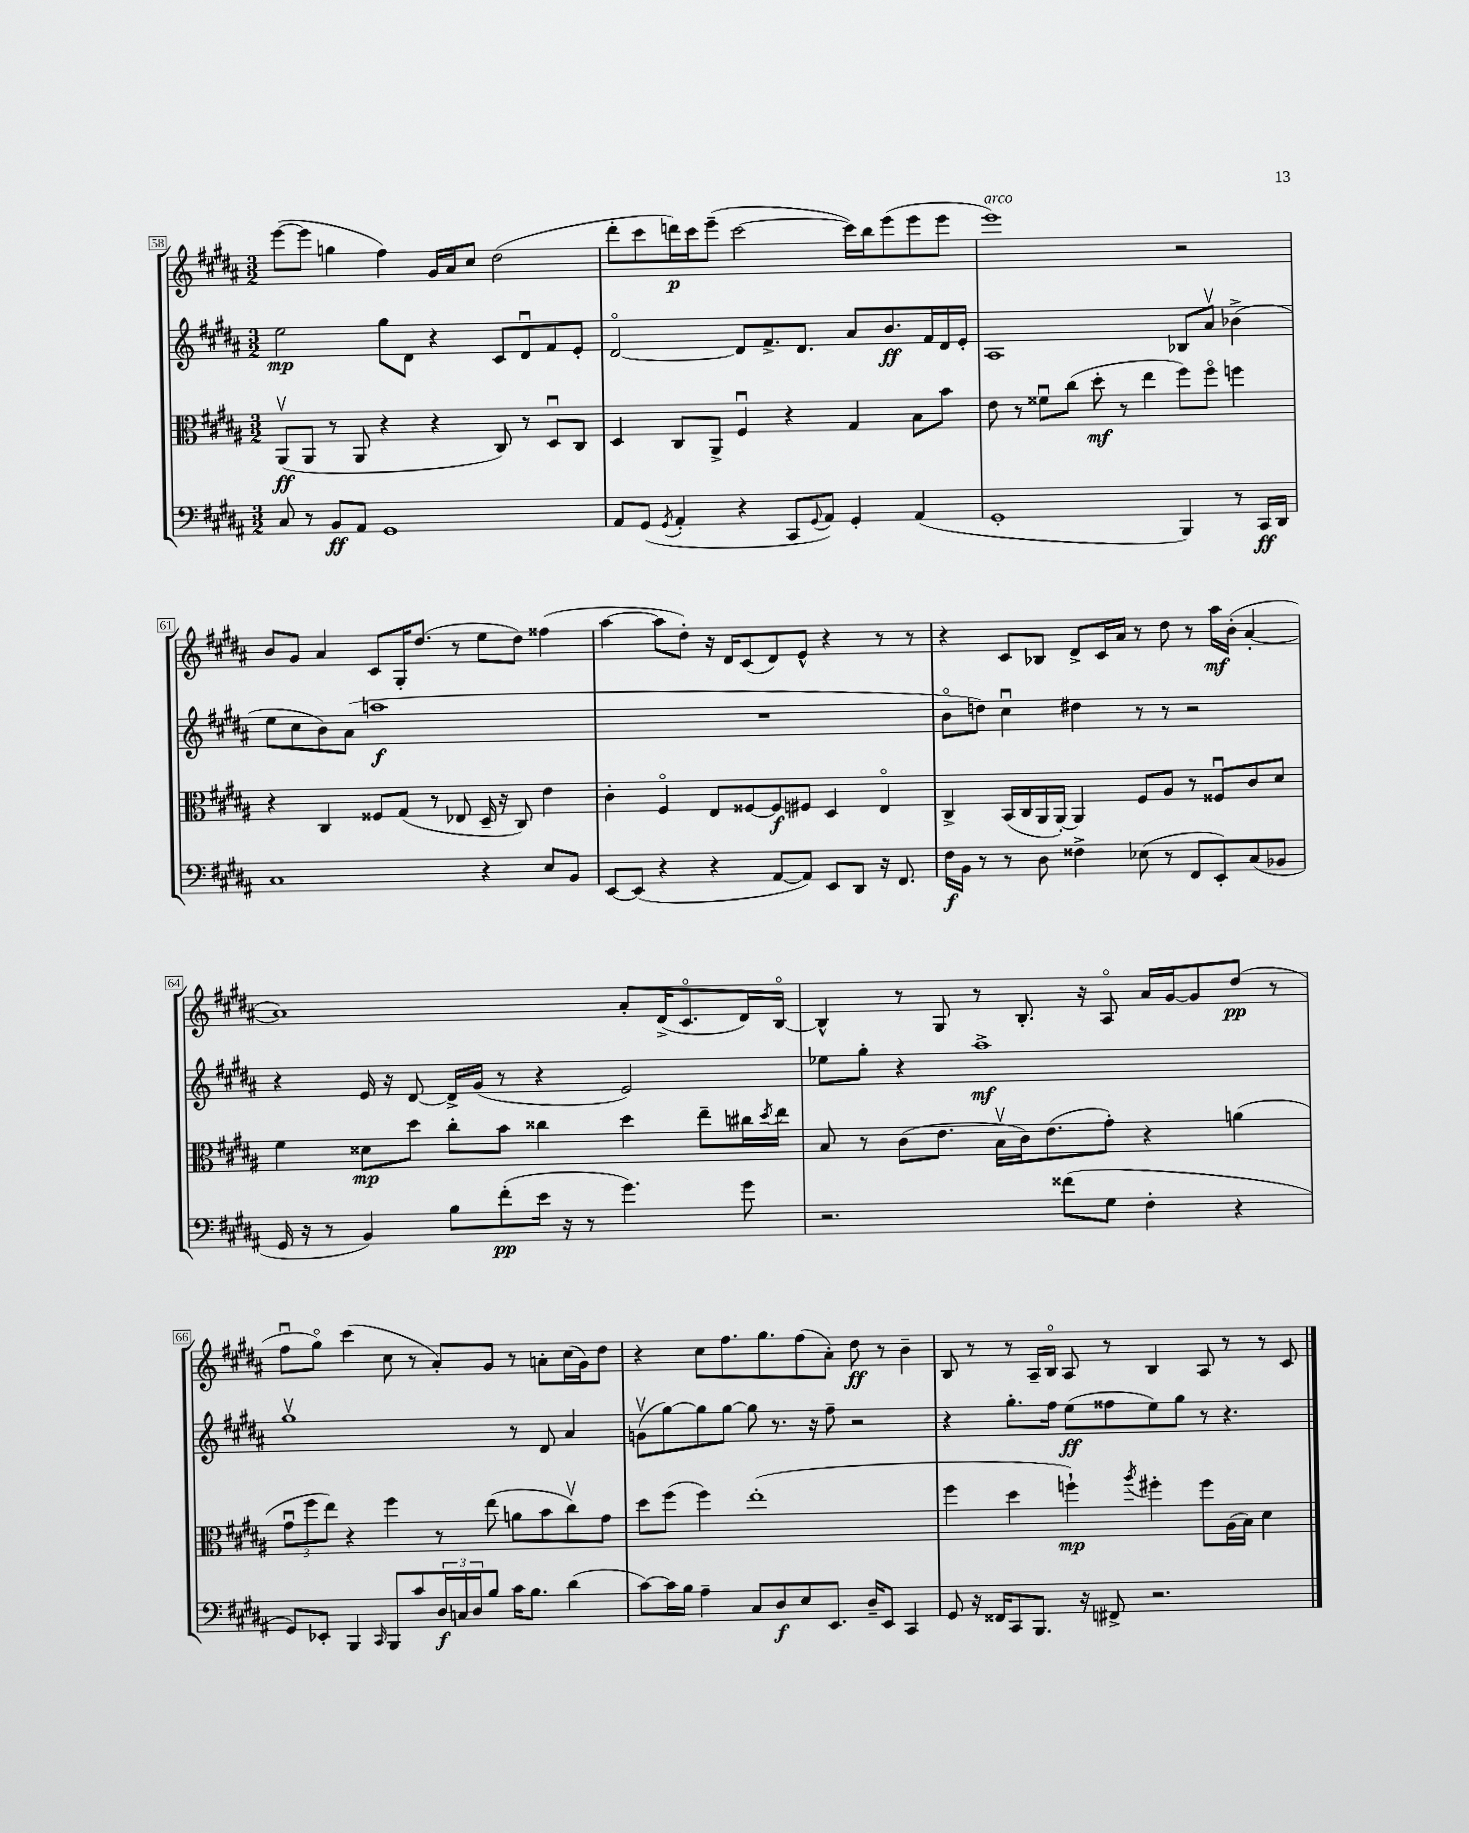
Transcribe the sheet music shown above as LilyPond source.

<<
\new StaffGroup <<
\new Staff = "s0" {
    \clef treble \key b \major \numericTimeSignature \time 3/2
    e'''8~( e'''8 g''4 fis''4) gis'16 ais'16 cis''8 dis''2( |
    dis'''8-. cis'''8 d'''16\p) cis'''16 e'''8--( cis'''2~ cis'''16) b''16 e'''8( e'''8 e'''8 |
    e'''1^\markup { \italic "arco" }) r2 |
    b'8 gis'8 ais'4 cis'8 gis16-. dis''8.( r8 e''8 dis''8) fisis''4( |
    ais''4~ ais''8 dis''8-.) r16 dis'16 cis'8( dis'8) e'8-^ r4 r8 r8 |
    r4 cis'8 bes8 dis'8-> cis'16 ais'16 r8 dis''8 r8 ais''16\mf b'16-.( ais'4~-. |
    ais'1) ais'8-. dis'16->( cis'8.\flageolet dis'16) b16~\flageolet |
    b4-^ r8 gis8 r8 b8.-. r16 ais8\flageolet ais'16 gis'16~ gis'8 dis''8\pp( r8 |
    fis''8\downbow gis''8\flageolet) cis'''4( cis''8 r8 ais'8-.) gis'8 r8 a'8-. cis''16( gis'16) dis''8 |
    r4 cis''8 fis''8. gis''8. fis''8( ais'8-.) dis''8\ff r8 b'4-- |
    b8 r8 r8 ais16-- b16\flageolet ais8 r8 b4 ais8 r8 r8 cis'8 \bar "|." |
}
\new Staff = "s1" {
    \clef treble \key b \major \numericTimeSignature \time 3/2
    e''2\mp gis''8 dis'8 r4 cis'8 dis'8\downbow fis'8 e'8-. |
    dis'2~\flageolet dis'8 fis'8.-> dis'8. ais'8 b'8.\ff fis'16 dis'16 e'16-. |
    ais1 bes8 ais'8\upbow bes'4->( |
    e''8 cis''8 b'8) ais'8( a''1\f |
    R1. |
    b'8\flageolet d''8) cis''4\downbow dis''4 r8 r8 r2 |
    r4 e'16 r16 dis'8~ dis'16-> gis'16( r8 r4 e'2) |
    ees''8 gis''8-. r4 ais''1->\mf |
    gis''1\upbow r8 dis'8 ais'4 |
    g'8\upbow( gis''8~) gis''8 gis''8~ gis''8 r8. r16 fis''8-- r2 |
    r4 gis''8.-. fis''16 e''8\ff( fisis''8 e''8) gis''8 r8 r4. \bar "|." |
}
\new Staff = "s2" {
    \clef alto \key b \major \numericTimeSignature \time 3/2
    ais,8\upbow\ff( ais,8 r8 ais,8 r4 r4 cis8) r8 dis8\downbow cis8 |
    dis4 cis8 ais,8-> fis4\downbow r4 gis4 b8 b'8 |
    e'8 r8 fisis'8\downbow cis''8( dis''8-.\mf r8 e''4 fis''8) fis''8\flageolet f''4 |
    r4 cis4 fisis8 gis8( r8 ees8 dis16-- r16 cis8) e'4 |
    cis'4-. fis4\flageolet e8 fisis8~ fisis8\f fis8 dis4 e4\flageolet |
    cis4-> b,16( cis16 ais,16 ais,16~-.) ais,4 fis8 ais8 r8 fisis8\downbow cis'8 dis'8 |
    fis'4 disis'8\mp dis''8 cis''8-. b'8 cisis''4 dis''4 e''8-- cis''16 \acciaccatura { dis''8 } e''16 |
    b8 r8 cis'8( e'8. b16\upbow cis'16) e'8.( gis'8-.) r4 a'4( |
    \tuplet 3/2 { gis'8\downbow fis''8 e''8) } r4 fis''4 r8 e''8( a'8 b'8 cis''8\upbow) gis'8 |
    dis''8 fis''8( fis''4) e''1-.( |
    fis''4 dis''4 f''4-!\mp) \acciaccatura { ais''8 } fis''4-. fis''8 ais16( b16) dis'4 \bar "|." |
}
\new Staff = "s3" {
    \clef bass \key b \major \numericTimeSignature \time 3/2
    cis8 r8 b,8\ff ais,8 gis,1 |
    ais,8 gis,8( \acciaccatura { gis,8 } ais,4-. r4 cis,8 \appoggiatura { gis,8 } ais,8) gis,4-. ais,4( |
    gis,1-. b,,4) r8 cis,16\ff dis,16 |
    cis1 r4 e8 b,8 |
    e,8~ e,8( r4 r4 ais,8~ ais,8) e,8 dis,8 r16 fis,8. |
    fis16\f b,16 r8 r8 dis8 fisis4-> ees8( r8 fis,8 e,8-.) cis8( bes,8 |
    gis,16 r16 r8 b,4) b8 fis'8-.\pp( e'16 r16 r8 gis'4.) gis'8 |
    r2. fisis'8( gis8 fis4-. r4 |
    gis,8) ees,8-. b,,4 \grace { cis,16 } b,,8 cis'8 \tuplet 3/2 { dis16\f c16 dis16 } b8 cis'16 b8. dis'4( |
    cis'8~) cis'16 b16 ais4-- cis8 dis8\f e8 e,8. dis16-- e,8 cis,4 |
    gis,8 r16 fisis,16 cis,8 b,,8. r16 fis,8-> r2. \bar "|." |
}
>>
>>
\layout { \context { \Score currentBarNumber = #58 \override BarNumber.stencil = #(make-stencil-boxer 0.1 0.3 ly:text-interface::print) } }
